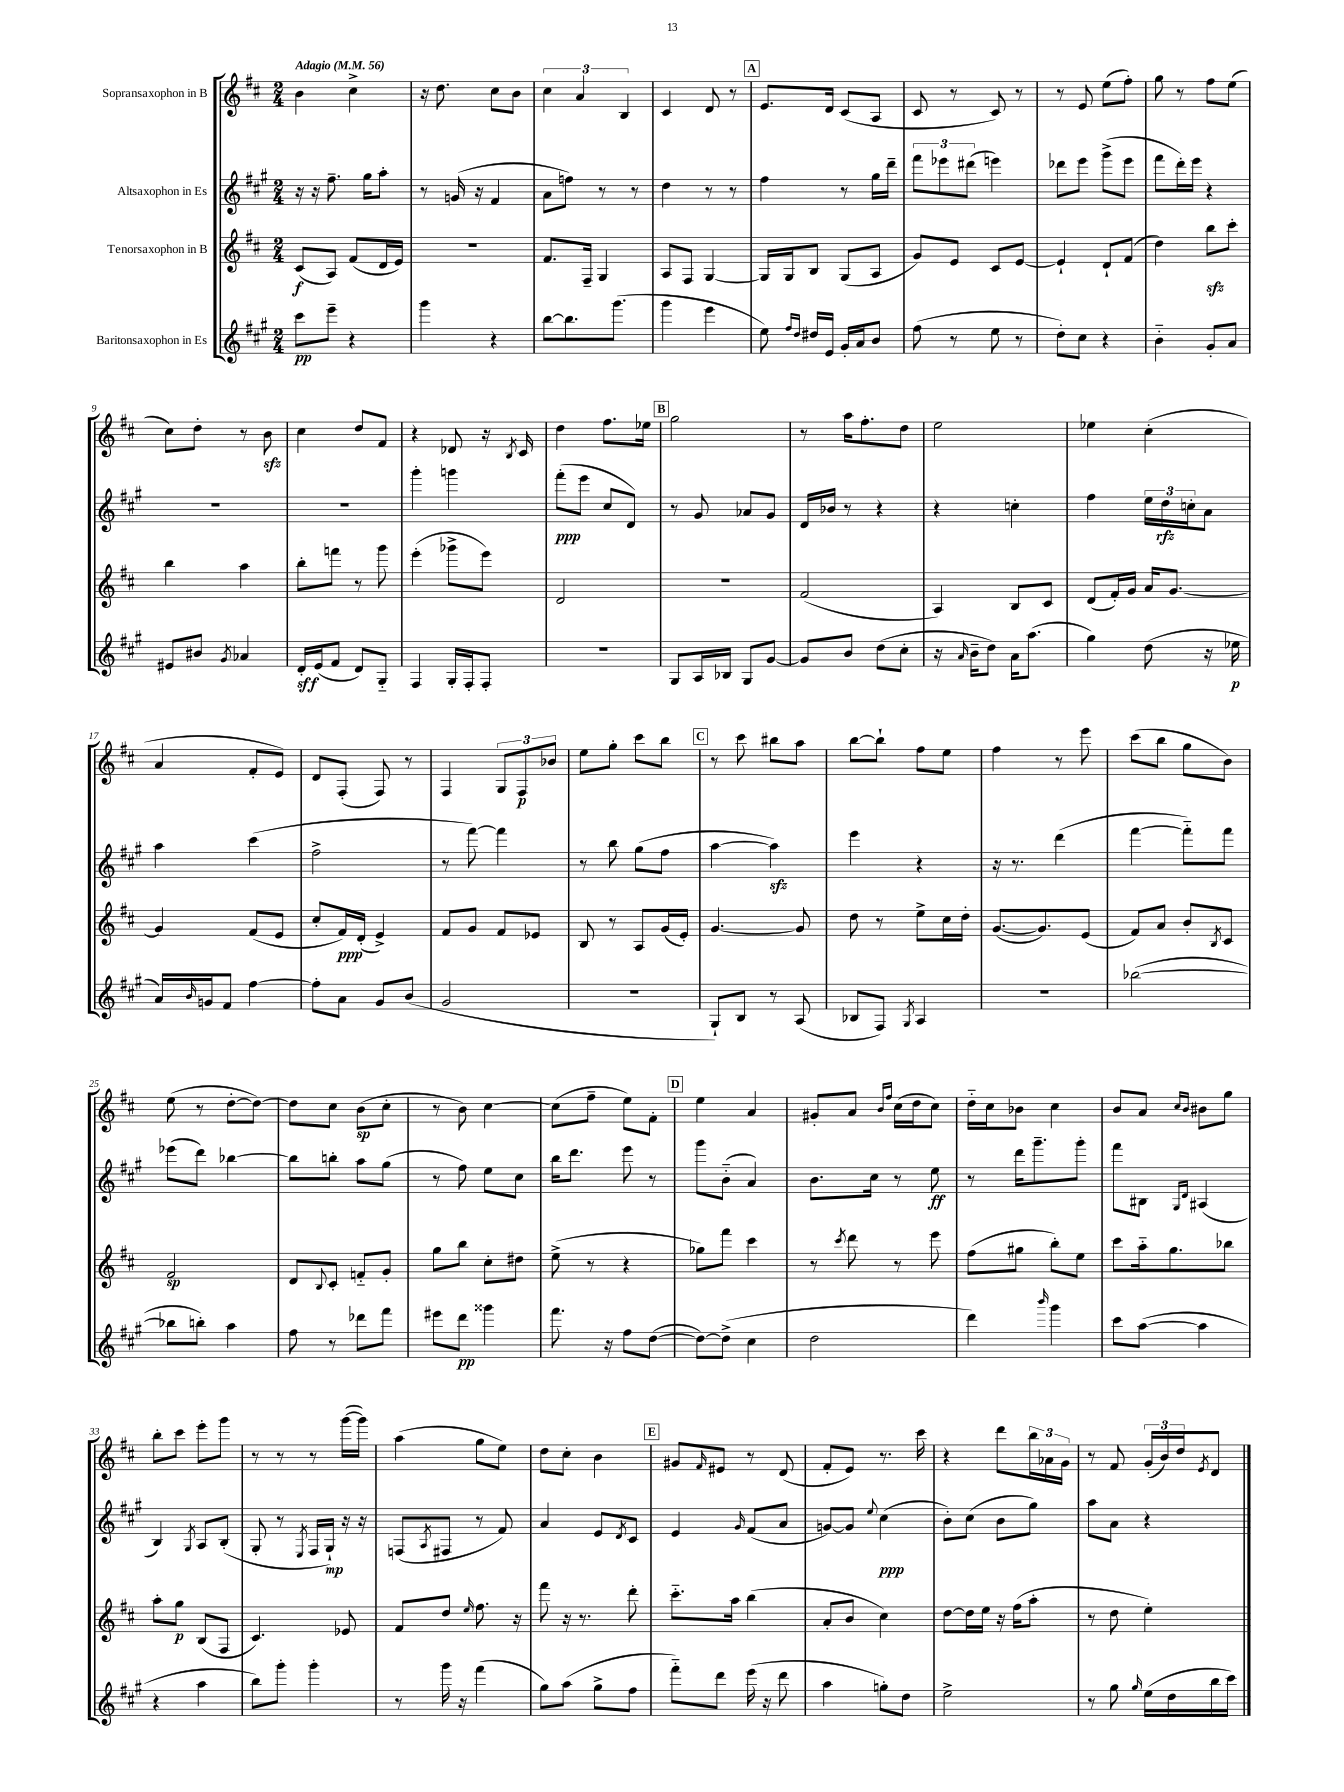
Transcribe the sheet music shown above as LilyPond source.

<<
\new StaffGroup <<
\new Staff = "s0" \with { instrumentName = "Sopransaxophon in B" } {
    \clef treble \key d \major \numericTimeSignature \time 2/4 \tempo "Adagio" 4 = 56
    b'4 cis''4-> |
    r16 d''8. cis''8 b'8 |
    \tuplet 3/2 { cis''4 a'4 b4 } |
    cis'4 d'8 r8 |
    \mark \markup { \box "A" } e'8. d'16 cis'8( a8 |
    cis'8 r8 cis'8) r8 |
    r8 e'8 e''8( fis''8-.) |
    g''8 r8 fis''8 e''8( |
    cis''8) d''8-. r8 b'8\sfz |
    cis''4 d''8 fis'8 |
    r4 des'8 r16 \acciaccatura { b8 } cis'16 |
    d''4 fis''8. ees''16 |
    \mark \markup { \box "B" } g''2 |
    r8 a''16 fis''8.-. d''8 |
    e''2 |
    ees''4 cis''4-.( |
    a'4 fis'8-. e'8) |
    d'8 fis8-.( fis8) r8 |
    fis4 \tuplet 3/2 { g8 fis8\p bes'8 } |
    e''8 g''8-. cis'''8 b''8 |
    \mark \markup { \box "C" } r8 cis'''8 bis''8 a''8 |
    b''8~ b''8-! fis''8 e''8 |
    fis''4 r8 e'''8 |
    cis'''8( b''8 g''8 b'8) |
    e''8( r8 d''8~-. d''8~) |
    d''8 cis''8 b'8\sp( cis''8-. |
    r8 b'8) cis''4~ |
    cis''8( fis''8-- e''8) fis'8-. |
    \mark \markup { \box "D" } e''4 a'4 |
    gis'8-. a'8 \grace { b'16 fis''16 } cis''16( d''16 cis''8) |
    d''16-_ cis''16 bes'8 cis''4 |
    b'8 a'8 \grace { cis''16 b'16 } bis'8 g''8 |
    b''8-. cis'''8 e'''8-. g'''8 |
    r8 r8 r8 g'''16~( g'''16) |
    a''4( g''8 e''8) |
    d''8 cis''8-. b'4 |
    \mark \markup { \box "E" } gis'8 \grace { fis'16 } eis'8 r8 d'8( |
    fis'8-. e'8) r8. cis'''16 |
    r4 d'''8 \tuplet 3/2 { b''16 aes'16 g'16 } |
    r8 fis'8 \tuplet 3/2 { g'16-.( b'16) d''16 } \acciaccatura { e'8 } d'8 \bar "|." |
}
\new Staff = "s1" \with { instrumentName = "Altsaxophon in Es" } {
    \clef treble \key a \major \numericTimeSignature \time 2/4
    r16 r16 fis''8.-- gis''16 a''8-. |
    r8 g'16( r16 fis'4 |
    a'8 f''8) r8 r8 |
    d''4 r8 r8 |
    \mark \markup { \box "A" } fis''4 r8 gis''16 d'''16-- |
    \tuplet 3/2 { fis'''8 ees'''8 dis'''8( } e'''4) |
    des'''8 e'''8 gis'''8->( e'''8 |
    fis'''8 d'''16-.) e'''16 r4 |
    R2 |
    R2 |
    gis'''4-. g'''4 |
    fis'''8-.\ppp( e'''8 cis''8 d'8) |
    \mark \markup { \box "B" } r8 gis'8 aes'8 gis'8 |
    d'16 bes'16 r8 r4 |
    r4 c''4-. |
    fis''4 \tuplet 3/2 { e''16 d''16\rfz c''16-. } a'8 |
    a''4 cis'''4( |
    fis''2-> |
    r8 fis'''8~) fis'''4 |
    r8 b''8 gis''8( fis''8 |
    \mark \markup { \box "C" } a''4~ a''4\sfz) |
    e'''4 r4 |
    r16 r8. d'''4( |
    fis'''4~ fis'''8-_) fis'''8 |
    ees'''8( d'''8) bes''4~ |
    bes''8 b''8-. a''8 gis''8( |
    r8 fis''8) e''8 cis''8 |
    b''16 d'''8. e'''8 r8 |
    \mark \markup { \box "D" } gis'''8 b'8-_( a'4) |
    b'8. cis''16 r8 e''8\ff |
    r8 d'''16 gis'''8.-- gis'''8-. |
    fis'''8 bis8 \grace { gis16 d'16 } ais4( |
    b4) \acciaccatura { gis8 } a8 b8-.( |
    gis8-. r8 \acciaccatura { e8 } fis16 gis16-!\mp) r16 r16 |
    f8( \acciaccatura { a8 } fis8 r8 fis'8) |
    a'4 e'8 \acciaccatura { d'8 } cis'8 |
    \mark \markup { \box "E" } e'4 \grace { gis'16 } fis'8( a'8 |
    g'8~) g'8 \appoggiatura { e''8 } cis''4\ppp( |
    b'8-.) cis''8( b'8 gis''8) |
    a''8 a'8 r4 \bar "|." |
}
\new Staff = "s2" \with { instrumentName = "Tenorsaxophon in B" } {
    \clef treble \key d \major \numericTimeSignature \time 2/4
    cis'8\f( a8) fis'8( d'16 e'16) |
    R2 |
    fis'8. fis16-- g4 |
    a8 fis8 g4~ |
    \mark \markup { \box "A" } g16 g16 b8 g8( a8 |
    g'8) e'8 cis'8 e'8~ |
    e'4-! d'8-! fis'8( |
    d''4) b''8\sfz cis'''8-. |
    b''4 a''4 |
    b''8-. f'''8 r8 g'''8 |
    e'''4-.( ges'''8-> e'''8) |
    d'2 |
    \mark \markup { \box "B" } R2 |
    fis'2( |
    a4) b8 cis'8 |
    d'8( fis'16-.) g'16 a'16 g'8.~ |
    g'4 fis'8( e'8 |
    cis''8-. fis'16\ppp) d'16-.( e'4->) |
    fis'8 g'8 fis'8 ees'8 |
    b8 r8 a8 g'16( e'16-.) |
    \mark \markup { \box "C" } g'4.~ g'8 |
    d''8 r8 e''8-> cis''16 d''16-. |
    g'8.~( g'8.) e'8( |
    fis'8) a'8 b'8-. \acciaccatura { b8 } cis'8 |
    fis'2\sp |
    d'8 \appoggiatura { b8 } cis'8-. f'8-_ g'8-. |
    g''8 b''8 cis''8-. dis''8 |
    e''8->( r8 r4 |
    \mark \markup { \box "D" } ges''8) fis'''8 cis'''4 |
    r8 \acciaccatura { cis'''8 } d'''8 r8 e'''8 |
    fis''8( gis''8 b''8-.) e''8 |
    cis'''8 a''16-_ g''8. bes''8 |
    a''8-. g''8\p b8( fis8 |
    cis'4.) ees'8 |
    fis'8 d''8 \grace { e''16 } fis''8. r16 |
    fis'''8 r16 r8. d'''8-. |
    \mark \markup { \box "E" } cis'''8.-_ a''16 b''4( |
    a'8-. b'8 cis''4) |
    d''8~ d''16 e''16 r16 fis''16( a''8-. |
    r8 d''8 e''4-.) \bar "|." |
}
\new Staff = "s3" \with { instrumentName = "Baritonsaxophon in Es" } {
    \clef treble \key a \major \numericTimeSignature \time 2/4
    cis'''8\pp e'''8-- r4 |
    gis'''4 r4 |
    b''8~ b''8. gis'''8.( |
    gis'''4 e'''4 |
    \mark \markup { \box "A" } e''8) \grace { fis''16 d''16 } dis''16 e'16 gis'16-. a'16 b'8 |
    fis''8( r8 e''8 r8 |
    d''8-.) cis''8 r4 |
    b'4-_ gis'8-. a'8 |
    eis'8 bis'8 \acciaccatura { gis'8 } aes'4 |
    d'16-.\sff e'16( fis'8 d'8) gis8-_ |
    fis4 gis16-. fis16-. fis8-. |
    r2 |
    \mark \markup { \box "B" } gis8 a16 bes16 gis8 gis'8~ |
    gis'8 b'8 d''8( cis''8-. |
    r16 \grace { a'16 } b'16-- d''8) a'16 a''8.( |
    gis''4) d''8( r16 ees''16\p |
    a'16) \grace { b'16 } g'16 fis'8 fis''4~ |
    fis''8-. a'8 gis'8 b'8( |
    gis'2 |
    r2 |
    \mark \markup { \box "C" } gis8-!) b8 r8 a8( |
    bes8 fis8) \acciaccatura { gis8 } a4 |
    r2 |
    bes''2~( |
    bes''8 b''8-.) a''4 |
    fis''8 r8 des'''8 fis'''8 |
    eis'''8 d'''8\pp gisis'''4 |
    fis'''8. r16 fis''8 d''8~( |
    \mark \markup { \box "D" } d''8~) d''8->( cis''4 |
    d''2 |
    d'''4) \grace { b'''16 } gis'''4 |
    cis'''8 a''8~( a''4 |
    r4 a''4 |
    b''8) gis'''8-. gis'''4-. |
    r8 gis'''16 r16 fis'''4( |
    gis''8) a''8( gis''8-> fis''8 |
    \mark \markup { \box "E" } fis'''8-_) d'''8 e'''16( r16 d'''8 |
    a''4 g''8-.) d''8 |
    e''2-> |
    r8 gis''8 \grace { gis''16 } e''16( d''16 b''16 cis'''16) \bar "|." |
}
>>
>>
